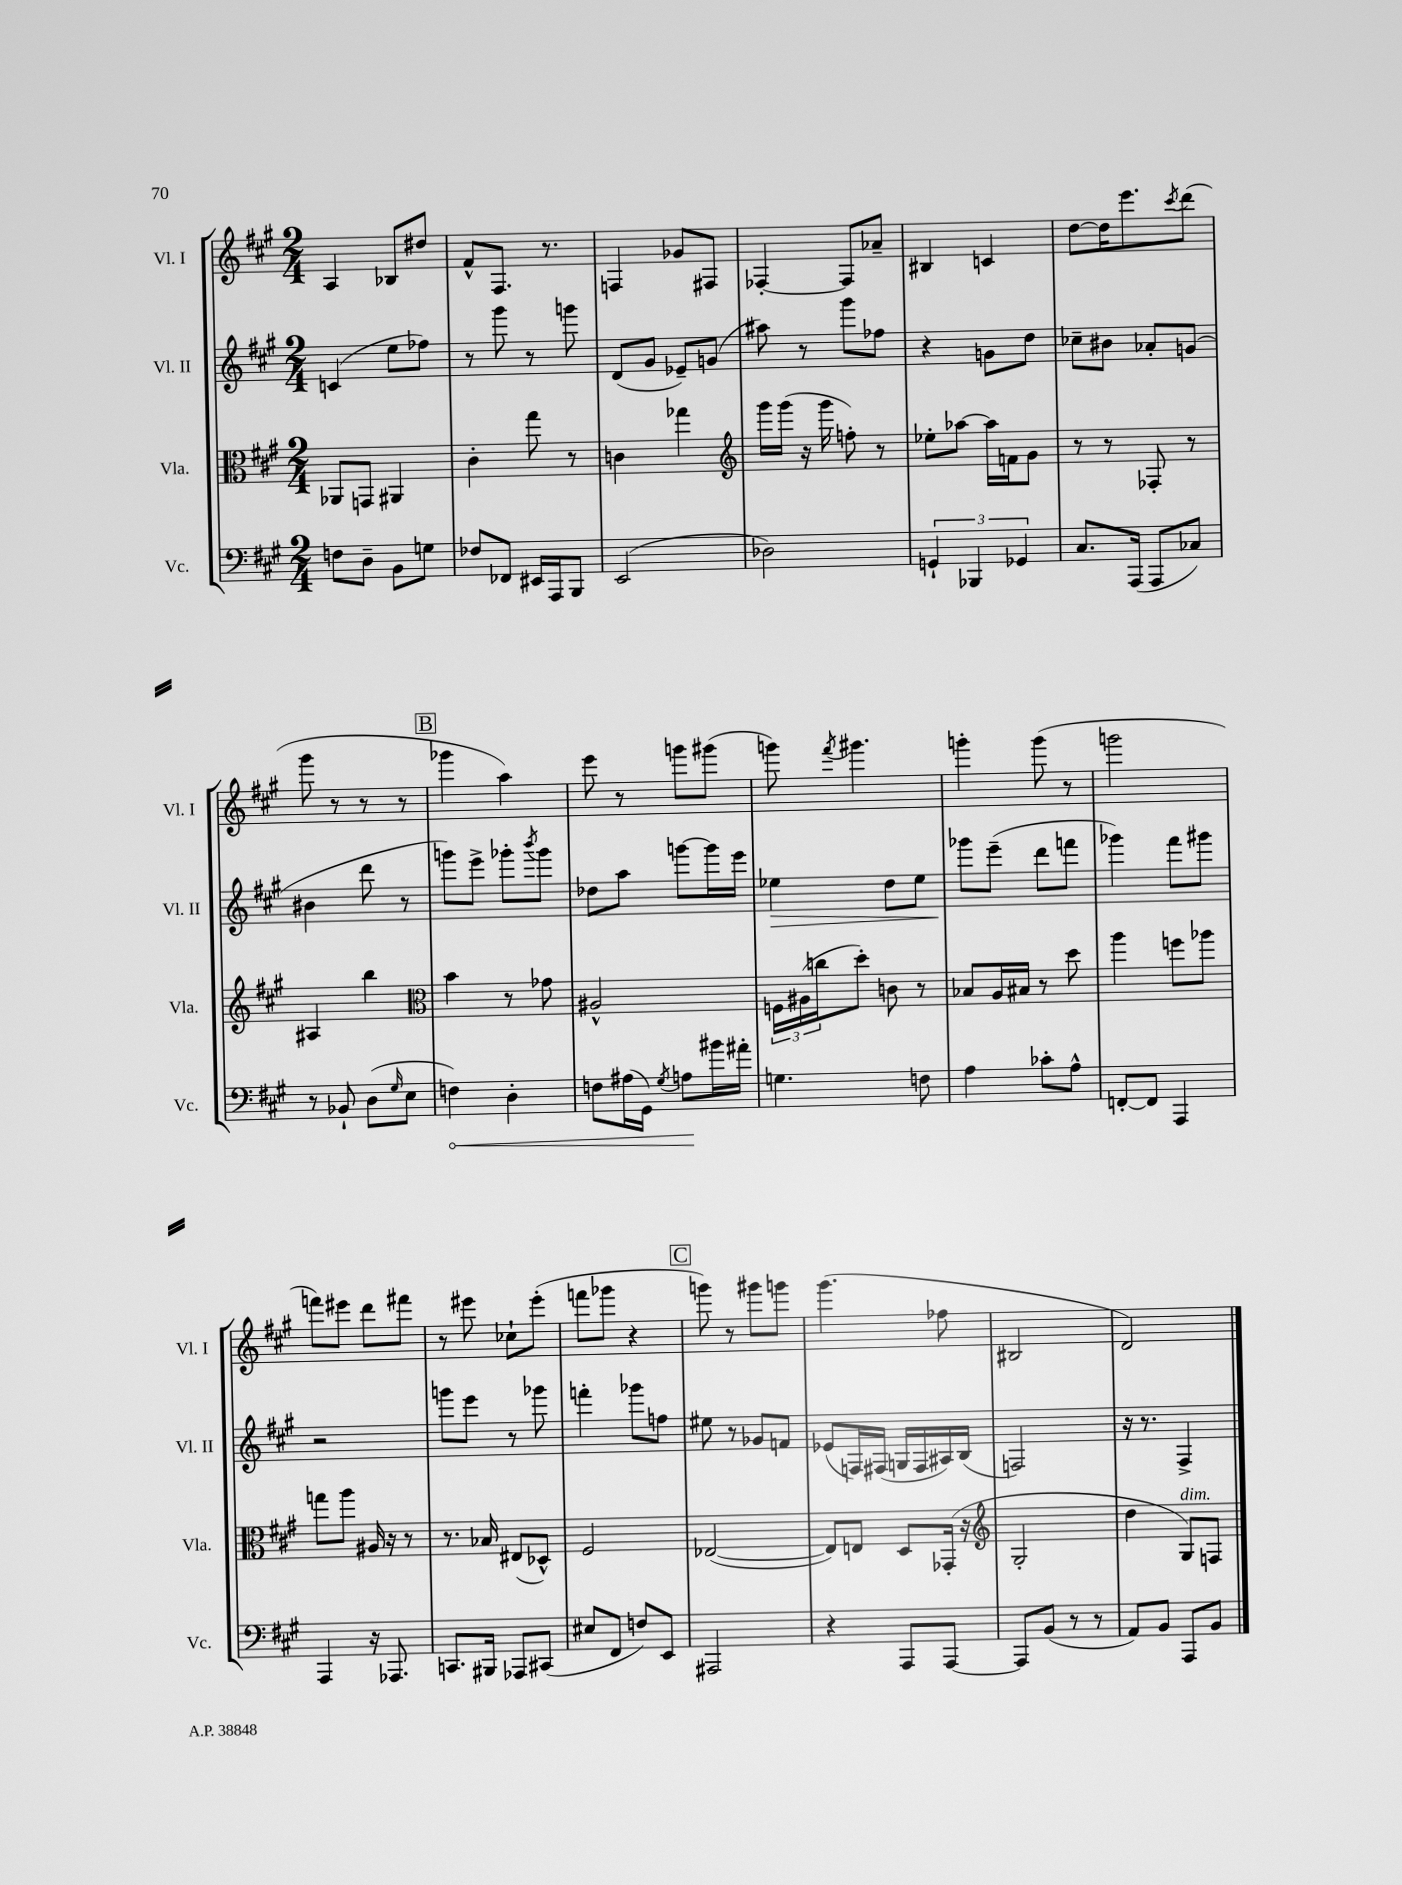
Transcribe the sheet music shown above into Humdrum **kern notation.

**kern	**kern	**kern	**kern
*staff4	*staff3	*staff2	*staff1
*clefF4	*clefC3	*clefG2	*clefG2
*k[f#c#g#]	*k[f#c#g#]	*k[f#c#g#]	*k[f#c#g#]
*M2/4	*M2/4	*M2/4	*M2/4
8F	8AA-	(4c	4A
8D~	8GG	.	.
8BB	4AA#	8ee	8B-
8G	.	8ff-)	8dd#
=	=	=	=
8F-	4c#'	8r	8f#^^
8FF-	.	8ggg#	8.F#
16EE#	8gg#	8r	.
16AAA	.	.	8.r
8BBB	8r	8ggg	.
=	=	=	=
(2EE	4c	(8d	4F
.	.	8g#	.
.	4gg-	8e-~)	8g-
.	.	(8g	8F#
=	=	=	=
*	*clefG2	*	*
2D-)	16ggg#	8aa#)	[4F-'
.	(16ggg#	.	.
.	16r	8r	.
.	16ggg#	.	.
.	8ff')	8ggg#	8F-]
.	8r	8ff-	8a-~
=	=	=	=
6GG`	8ee-'	4r	4B#
.	[8aa-	.	.
6BBB-	.	.	.
.	16aa-]	8g	4c
.	16f	.	.
6GG-	.	.	.
.	8g#	8dd	.
=	=	=	=
8.C#	8r	8cc-~	[8dd
.	8r	8b#	16dd]
(16AAA	.	.	8.eee
8AAA	8F-'	8a-'	.
.	.	.	8qccc#
8C-)	8r	(8g	(8ddd
=	=	=	=
8r	4A#	4b#	8ggg#
8BB-`	.	.	8r
(8D	4bb	8ddd	8r
16qqG#	.	.	.
8E	.	8r	8r
=	=	=	=
*	*clefC3	*	*
4F)	4b	8ggg)	4ggg-
.	.	8eee^	.
4D'	8r	8ggg-'	4aa)
.	.	8qbbb	.
.	8g-	8ggg-	.
=	=	=	=
8F	2A#^^	8dd-	8eee
(16A#	.	8aa	8r
16GG#)	.	.	.
8qG#	.	.	.
8A	.	[8ggg	8ggg
16b#	.	16ggg]	(8ggg#
16a#'	.	16eee	.
=	=	=	=
4.G	24F	4ee-	8ggg)
.	(24A#	.	.
.	24cc	.	.
.	.	.	8qfff#
.	8dd')	.	4.ggg#
.	8c	8dd	.
8F	8r	8ee-	.
=	=	=	=
4A	8B-	8ggg-	4ggg'
.	16A	(8eee~	.
.	16B#	.	.
8c-'	8r	8ddd	(8ggg
8A^^	8dd	8fff	8r
=	=	=	=
[8FF'	4aa	4ggg-)	2ggg
8FF]	.	.	.
4AAA	8ff	8fff#	.
.	8aa-	8ggg#	.
=	=	=	=
4AAA	8gg	2r	8fff)
.	8aa	.	8eee#
16r	16A#	.	8ddd
8.AAA-	16r	.	.
.	8r	.	8fff#
=	=	=	=
8.CC	8.r	8ggg	8r
.	.	8eee	8eee#
16BBB#	16B-	.	.
8AAA-	(8E#	8r	8cc-`
(8CC#	8D-^^)	8ggg-	(8eee#'
=	=	=	=
8E#	2F#	4fff'	8fff
8FF#	.	.	8ggg-
8F)	.	8ggg-	4r
8EE	.	8ff	.
=	=	=	=
2AAA#	([2E-	8ee#	8ggg)
.	.	8r	8r
.	.	8g-	8ggg#
.	.	8f	8ggg
=	=	=	=
4r	8E-])	(8e-	(4.ggg#
.	8E	16F)	.
.	.	(16F#	.
8AAA	8D	16G	.
.	.	16F#	.
[8AAA	(16GG-'	16A#)	8ff-
.	16r	(16B	.
=	=	=	=
*	*clefG2	*	*
8AAA]	2G#'	2F)	2B#
(8BB	.	.	.
8r	.	.	.
8r	.	.	.
=	=	=	=
8AA)	4dd	16r	2d)
.	.	8.r	.
8BB	.	.	.
8AAA	8G#)	4F#^	.
8BB	8F	.	.
==	==	==	==
*-	*-	*-	*-
